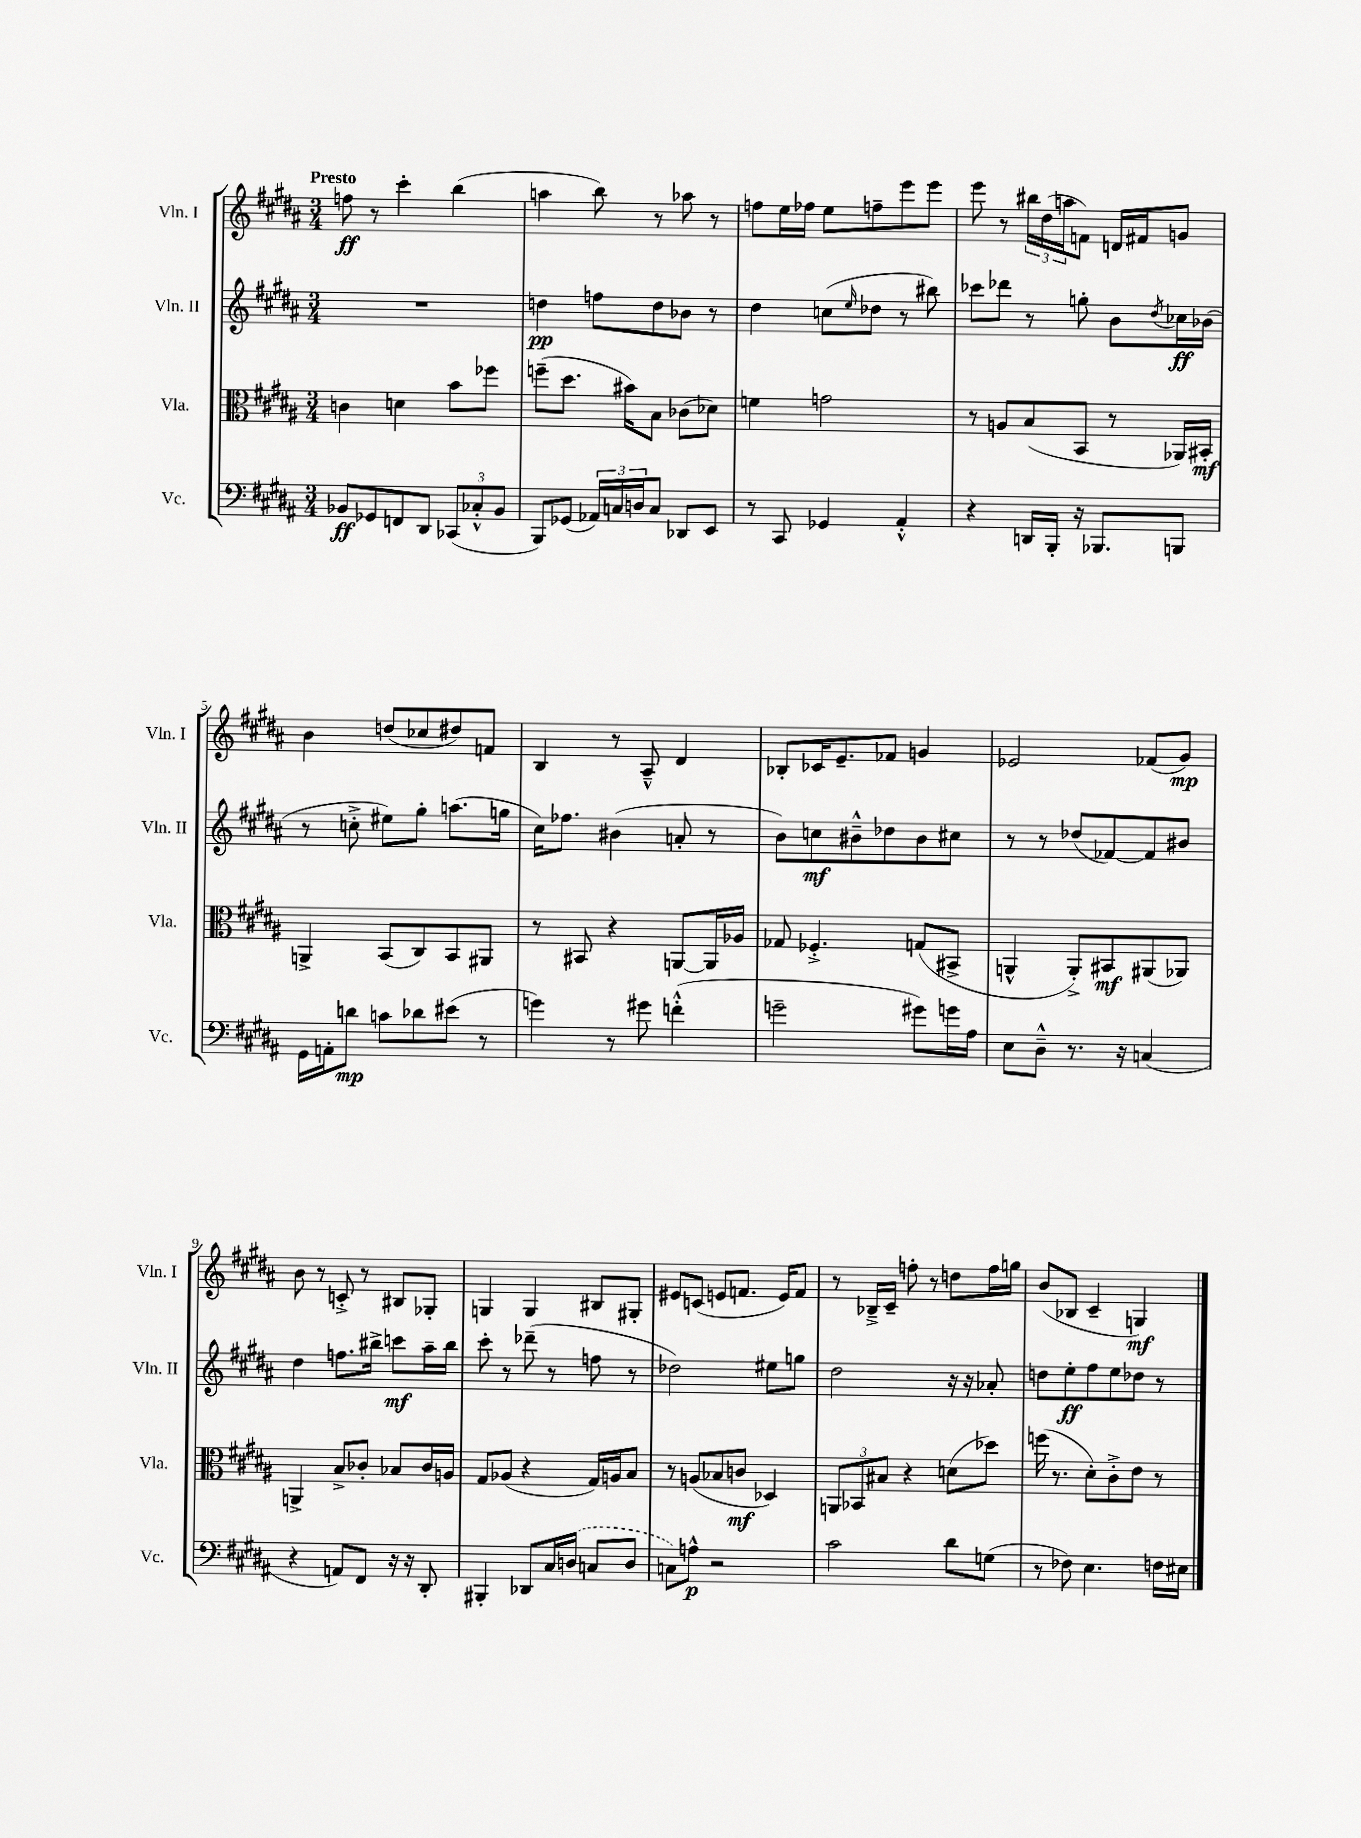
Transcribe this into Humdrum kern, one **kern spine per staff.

**kern	**kern	**kern	**kern
*staff4	*staff3	*staff2	*staff1
*clefF4	*clefC3	*clefG2	*clefG2
*k[f#c#g#d#a#]	*k[f#c#g#d#a#]	*k[f#c#g#d#a#]	*k[f#c#g#d#a#]
*M3/4	*M3/4	*M3/4	*M3/4
8BB-	4c	2.r	8ff
8GG-	.	.	8r
8FF	4d	.	4ccc#'
8DD#	.	.	.
(12CC-	8b	.	(4bb
12C-'^^	.	.	.
.	8ff-	.	.
12BB-	.	.	.
=	=	=	=
8BBB)	(8ff~	4dd	4aa
(8GG-	8.dd#	.	.
24AA-)	.	8ff	8bb)
24C	.	.	.
.	16b#)	.	.
24D	.	.	.
8C	8B	8dd	8r
8DD-	(8c-	8b-	8aa-
8EE	8d-)	8r	8r
=	=	=	=
8r	4f	4dd#	8ff
8CC#	.	.	16ee
.	.	.	16ff-
4GG-	2g	(8cc	8ee
.	.	16qqee	.
.	.	8dd-	8ff~
4AA#'^^	.	8r	8eee
.	.	8bb#)	8eee
=	=	=	=
4r	8r	8ccc-	8eee
.	8A	8ddd-	8r
16DD	(8B	8r	24bb#
.	.	.	(24dd#
16BBB'	.	.	.
.	.	.	24aa
16r	8BB	8gg'	8f)
8.BBB-	.	.	.
.	8r	8b	16d
.	.	.	16f#
.	.	8qdd#	.
8BBB	16AA-)	16cc-	8g
.	16BB#'	(16b-	.
=	=	=	=
16GG#	4AA^	8r	4b
16AA'	.	.	.
8d	.	8cc'^	.
8c	(8BB	8ee#)	(8dd
8d-	8C#)	8gg#'	8cc-
(8e#	8BB	(8.aa	8dd#)
8r	8AA#	.	8f
.	.	16gg	.
=	=	=	=
4g)	8r	16cc#)	4B
.	.	8.ff-	.
.	8BB#	.	.
8r	4r	(4b#	8r
8g#	.	.	8A#~^^
(4f'^^	[8AA	8a'	4d#
.	16AA]	8r	.
.	16A-	.	.
=	=	=	=
2g~	8G-	8b)	8B-'
.	4.F-'^	8cc	16c-
.	.	.	8.e~
.	.	8b#~^^	.
.	.	8dd-	8f-
8g#)	(8G	8b#	4g
16g	8BB#^	8cc#	.
16A#	.	.	.
=	=	=	=
8E	4AA^^	8r	2e-
8D#~^^	.	8r	.
8.r	8AA'^)	(8dd-	.
.	8BB#	[8f-)	.
16r	.	.	.
(4C	(8AA#	8f-]	(8f-
.	8AA-)	8b#	8g#)
=	=	=	=
4r	4AA^	4dd#	8b
.	.	.	8r
8AA)	8B^	8.ff	8c'^
8FF#	8c-'	.	8r
.	.	16bb#^	.
16r	8B-	8ccc	8B#
16r	.	.	.
8DD#'	16c-	16aa#~	8G-'
.	16A	16bb#	.
=	=	=	=
4BBB#'	8G#	8ccc#'	4G
.	(8A-	8r	.
8DD-	4r	(8ddd-~	4G
16C#	.	8r	.
(16D	.	.	.
8C	16G#)	8ff	8B#
.	16A	.	.
8D	8B	8r	8G#'
=	=	=	=
8C)	8r	2dd-)	8e#
8A^^	(8A	.	(8c
2r	8B-	.	8e
.	8c	.	8.f
.	4D-)	8ee#	.
.	.	.	16e)
.	.	8gg	8f
=	=	=	=
2c#	12AA	2dd#	8r
.	12BB-	.	.
.	.	.	16B-~^
.	12B#	.	.
.	.	.	16c#~
.	4r	.	8ff'
.	.	.	8r
8d#	(8d	16r	8dd
.	.	16r	.
(8G	8dd-)	8a-'	16ff
.	.	.	16gg
=	=	=	=
8r	(16ff	8dd	(8b
.	8.r	.	.
8F-)	.	8ee'	8B-
4.E	8d#')	8ff#	4c#~
.	8c#'^	8ee	.
.	8e	8dd-	4G)
16F	8r	8r	.
16E#	.	.	.
==	==	==	==
*-	*-	*-	*-
